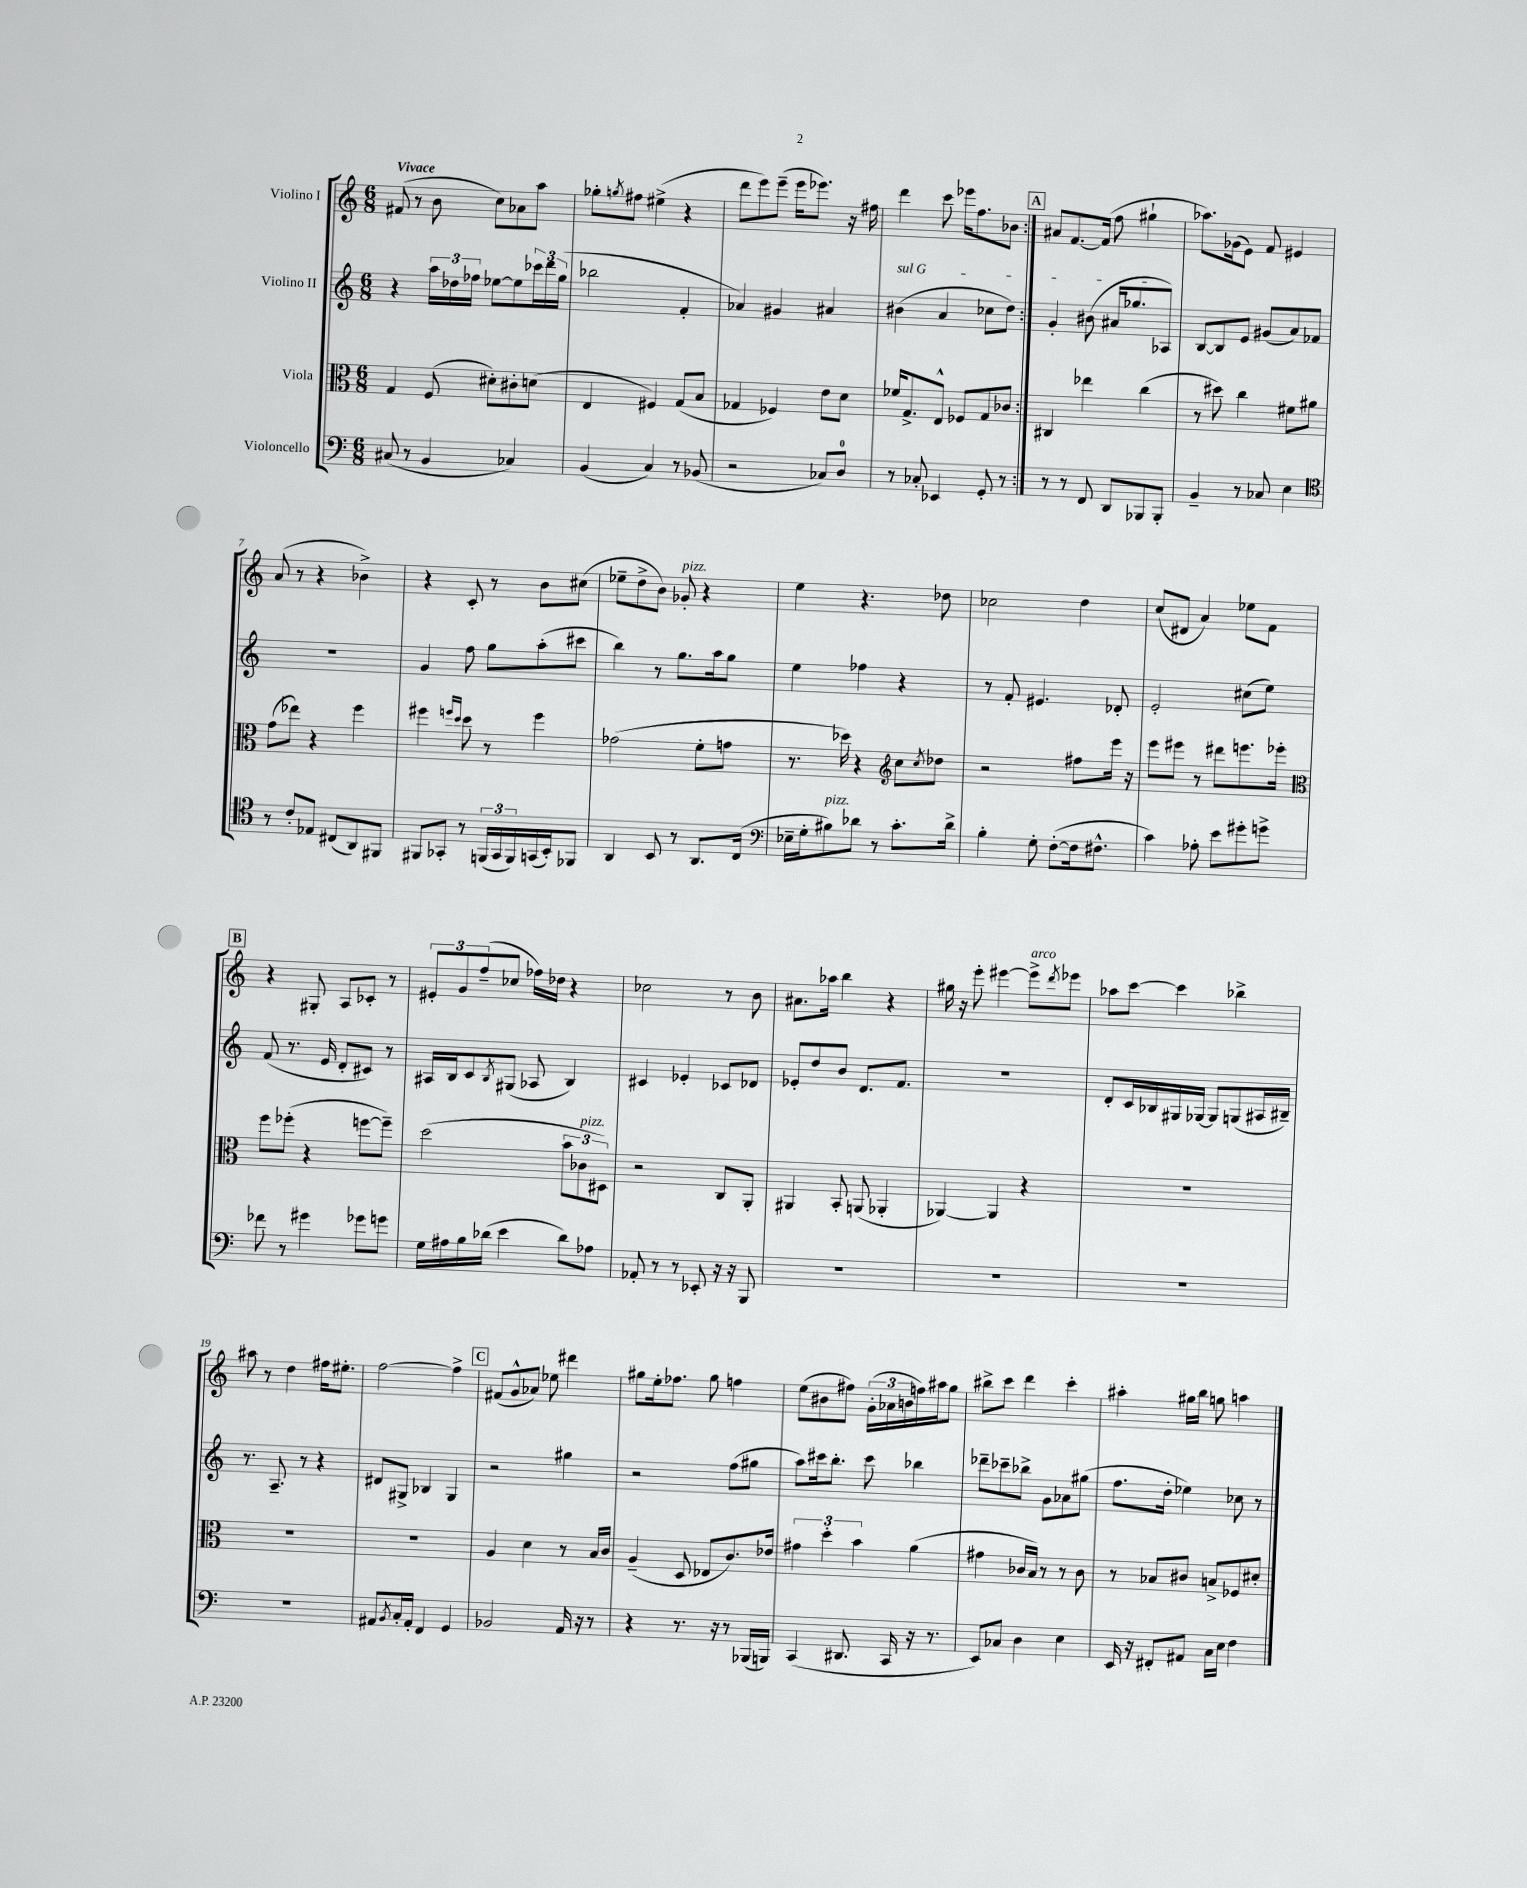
<<
\new StaffGroup <<
\new Staff = "s0" \with { instrumentName = "Violino I" } {
    \clef treble \key c \major \numericTimeSignature \time 6/8 \tempo "Vivace"
    \repeat volta 2 { fis'8( r8 b'8 c''8) aes'8 a''8 |
    ges''8-. \acciaccatura { g''8 } fis''8 eis''4->( r4 |
    d'''8 e'''8) e'''8--( e'''16 ees'''8.) r16 fis''16 |
    d'''4 c'''8 ees'''16 f''8. bes'8 | }
    \mark \markup { \box "A" } ais'8 f'8.~ f'16( f''8 gis''4-! |
    aes''8.) ges'16( e'8) f'8 eis'4 |
    a'8( r8 r4 bes'4->) |
    r4 c'8-. r8 b'8 cis''8( |
    ees''8-- d''8-> b'8) ges'8-.^\markup { \italic "pizz." } r4 |
    e''4 r4. des''8 |
    ces''2 d''4 |
    c''8( dis'8 a'4) ees''8 f'8 |
    \mark \markup { \box "B" } r4 gis8-. a8 ces'8-. r8 |
    \tuplet 3/2 { eis'8-. g'8 f''8--( } ces''8 fes''16) des''16 r4 |
    ces''2 r8 b'8 |
    ais'8. aes''16 b''4 r4 |
    gis''16 r16 e'''8-. eis'''4~ eis'''8->^\markup { \italic "arco" } \acciaccatura { d'''8 } ees'''8 |
    aes''8 c'''8~ c'''4 bes''4-> |
    ais''8 r8 d''4 fis''16 eis''8.-. |
    f''2~ f''4-> |
    \mark \markup { \box "C" } fis'8( g'8-^ aes'8) ees''8 dis'''4 |
    gis''8 e''16-. fes''8. gis''8 f''4 |
    e''8( bis'8 fis''8) \tuplet 3/2 { g'16-.( aes'16 b'16 } f''16) ais''16 g''8 |
    bis''8-> c'''8 d'''4 c'''4-. |
    ais''4-. gis''16 b''16 g''8 a''4 \bar "|." |
}
\new Staff = "s1" \with { instrumentName = "Violino II" } {
    \clef treble \key c \major \numericTimeSignature \time 6/8
    \repeat volta 2 { r4 \tuplet 3/2 { a''16 des''16 fes''16 } ees''8~ ees''8 \tuplet 3/2 { ces'''16 d'''16 g''16( } |
    bes''2 f'4-. |
    aes'4) gis'4 ais'4 |
    \once \override TextSpanner.bound-details.left.text = \markup { \italic "sul G" } bis'4\startTextSpan( a'4 ces''8 d''8) | }
    \mark \markup { \box "A" } g'4-. bis'8( ais'16 ges''8. aes8\stopTextSpan) |
    b8~ b8 e'8 gis'8( a'8) fes'8 |
    R2. |
    g'4 f''8 g''8 a''8-.( cis'''8 |
    b''4) r8 g''8. a''16 g''8 |
    e''4 fes''4 r4 |
    r8 f'8-. eis'4. des'8-. |
    e'2-. cis''8( e''8) |
    \mark \markup { \box "B" } f'8( r8. e'16 d'8-. cis'8) r8 |
    ais16 b16 c'8 \acciaccatura { b8 } gis8( aes8 b4) |
    cis'4 ees'4-. ces'8 des'8 |
    ees'8-. d''8 b'8 d'8. f'8. |
    R2. |
    d'8-. c'16 bes16 gis16 ges16~ ges8 g8( ais16 bis16--) |
    r8. a8.-- r8 r4 |
    dis'8 gis8-> bes4 gis4 |
    \mark \markup { \box "C" } r2 gis''4 |
    r2 f''8( gis''8 |
    a''8) cis'''16 b''8.-. cis'''8 bes''4 |
    des'''8-- ces'''8-- bes''8-> g'8 aes'8 gis''8( |
    f''8. d''16-. ees''4) ces''8 r8 \bar "|." |
}
\new Staff = "s2" \with { instrumentName = "Viola" } {
    \clef alto \key c \major \numericTimeSignature \time 6/8
    \repeat volta 2 { g4 f8( dis'8-.) cis'8-. d'8( |
    e4 fis4) g8( b8 |
    ges4 fes4) e'8 d'8 |
    fes'16 g8.-> e8-^ fes8 g8 ces'8 | }
    \mark \markup { \box "A" } cis4 ees''4 c''4( |
    r8 dis''8) c''4 fis'8 ais'8 |
    g'8( ees''8) r4 f''4 |
    fis''4 \grace { f''16 d''16 } d''8 r8 f''4 |
    ges'2( f'8-. g'8 |
    r8. des''16) r4 \clef treble c''8 \acciaccatura { c''8 } des''8 |
    r2 fis''8 e'''16 r16 |
    e'''8 eis'''8 r8 dis'''8 e'''8. ees'''16-. |
    \mark \markup { \box "B" } \clef alto f''8 fes''8-.( r4 f''8~ f''8--) |
    d''2( \tuplet 3/2 { b'8 ces'8^\markup { \italic "pizz." } dis8) } |
    r2 c8 a,8-. |
    ais,4 b,8-. a,8( aes,4-. |
    aes,4~) aes,4 r4 |
    R2. |
    R2. |
    R2. |
    \mark \markup { \box "C" } a4 d'4 r8 b16 c'16 |
    a4--( d8 ees8 c'8.) ees'16 |
    \tuplet 3/2 { gis'4 d''4-. b'4 } a'4( |
    gis'4 ces'16 b16) r8 r8 ces'8 |
    r8 bes8 cis'8 b8-> fes8 dis'8-. \bar "|." |
}
\new Staff = "s3" \with { instrumentName = "Violoncello" } {
    \clef bass \key c \major \numericTimeSignature \time 6/8
    \repeat volta 2 { cis8( r8 b,4 ces4) |
    b,4( c4) r8 bes,8( |
    r2 ces8) d8-0 |
    r8 ces8-. ees,4 g,8-. r8 | }
    \mark \markup { \box "A" } r8 r8 f,8 d,8 bes,,8 bes,,8-. |
    b,4-- r8 ces8 e4 |
    \clef tenor r8 c'8-. ees8 cis8( a,8) fis,8 |
    fis,8 ges,8-. r8 \tuplet 3/2 { f,16( ges,16 f,16) } g,16( b,16-.) fes,8 |
    a,4 b,8 r8 a,8. c16( |
    \clef bass ees16-- g16-. bis8^\markup { \italic "pizz." }) des'8 r8 c'8.-. des'16-> |
    b4-. g8-. f8~-.( f16 fis8.-^ |
    c'4) aes8-. e'8 gis'8-. g'8-> |
    \mark \markup { \box "B" } fes'8 r8 gis'4 ges'8 g'8 |
    g16 ais16 b16 des'16( e'4 des'8) aes8 |
    aes,8-. r8 r8 ees,8-. r16 r16 b,,8 |
    R2. |
    R2. |
    R2. |
    R2. |
    ais,8 \acciaccatura { b,8 } c16-. ais,16-. f,4 g,4 |
    \mark \markup { \box "C" } bes,2 a,16 r16 r8 |
    r4 r8. r16 r8 bes,,16( b,,16) |
    c,4( dis,8. c,16 r16 r8. |
    e,8) ces8 d4 e4 |
    e,16 r16 fis,8-. ais,8 c16 e16 f4 \bar "|." |
}
>>
>>
